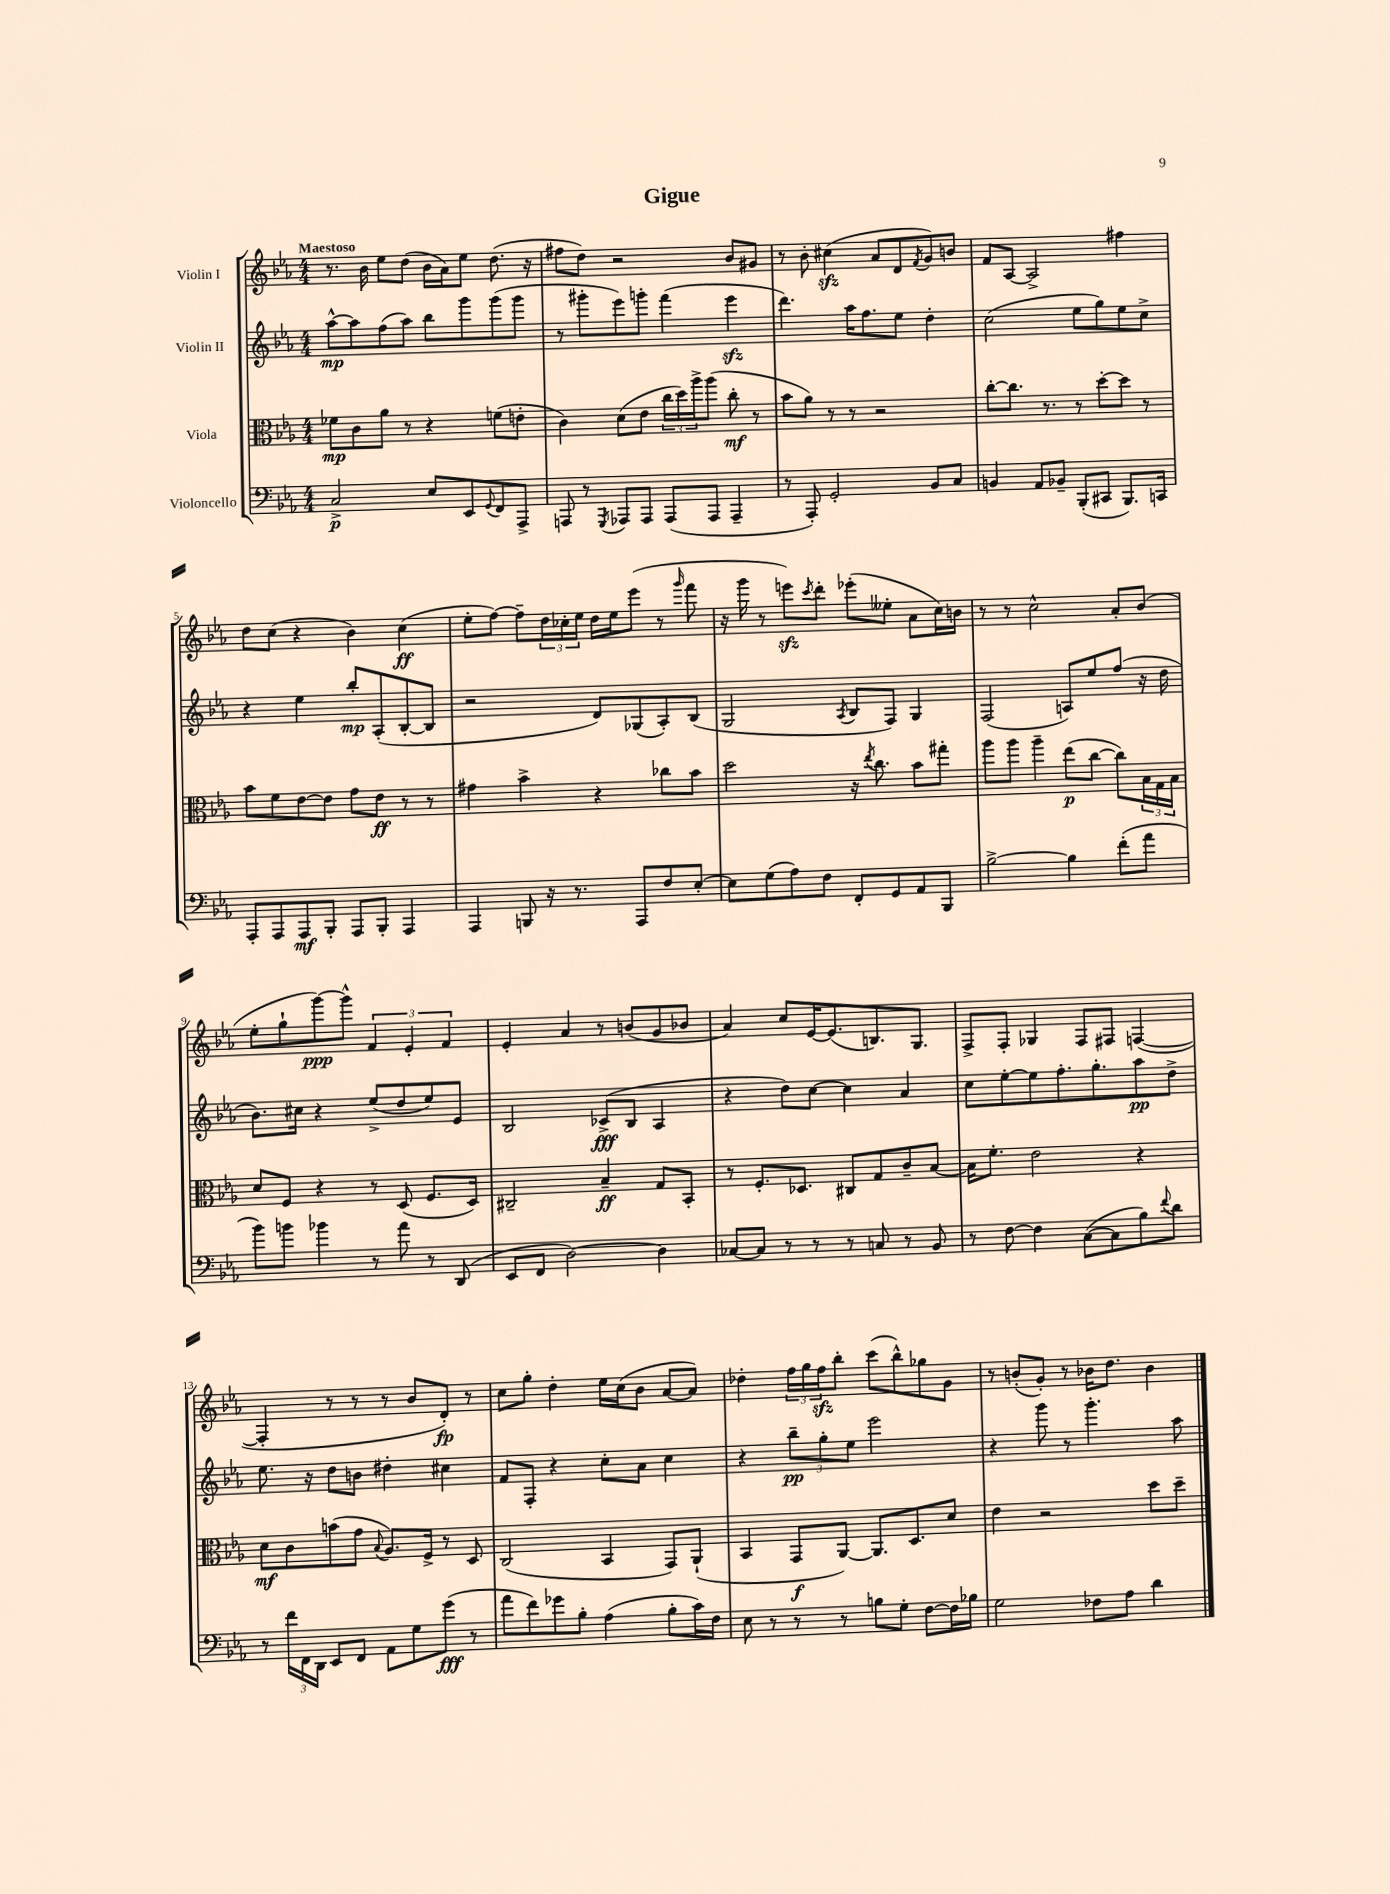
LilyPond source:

\header { title = "Gigue" }
<<
\new StaffGroup <<
\new Staff = "s0" \with { instrumentName = "Violin I" } {
    \clef treble \key ees \major \numericTimeSignature \time 4/4 \tempo "Maestoso"
    r8. bes'16 ees''8 d''8( bes'16 aes'16) ees''8 d''8.( r16 |
    fis''8 d''8) r2 bes'8 gis'8 |
    r8 bes'8-. cis''4\sfz( aes'8 d'8 \acciaccatura { f'8 } g'8) b'8 |
    f'8 aes8~ aes2-> fis''4 |
    d''8 c''8( r4 bes'4) c''4\ff( |
    ees''8-. f''8~) f''8-- \tuplet 3/2 { d''16 ces''16-. ees''16 } d''16 ees''16 ees'''8( r8 \grace { g'''16 } f'''8 |
    r16 g'''16 r8 e'''8\sfz) \acciaccatura { c'''8 } d'''8-. ees'''8-.( eeses''8-. aes'8 c''16) b'16 |
    r8 r8 c''2-^ aes'8-. bes'8( |
    ees''8-. g''8-! g'''8~\ppp) g'''8-^ \tuplet 3/2 { f'4 ees'4-. f'4 } |
    ees'4-. aes'4 r8 b'8( g'8 bes'8 |
    aes'4) c''8 ees'16~ ees'8.( b8.) g8. |
    f8-> f8-. ges4 f8 fis8 f4~( |
    f4-. r8 r8 r8 bes'8 d'8-.\fp) r8 |
    c''8 g''8-. d''4-. ees''16 c''16( bes'8 aes'8~ aes'8) |
    des''4-. \tuplet 3/2 { f''16 g''16 f''16\sfz } bes''8-. c'''8( bes''8-^) ges''8 g'8 |
    r8 b'8-.( g'8-.) r8 bes'16 d''8. bes'4 \bar "|." |
}
\new Staff = "s1" \with { instrumentName = "Violin II" } {
    \clef treble \key ees \major \numericTimeSignature \time 4/4
    aes''8~-^\mp aes''8 f''8( aes''8) bes''8 g'''8 g'''8( g'''8 |
    r8 gis'''8-. ees'''8) g'''8-. f'''4( ees'''4\sfz |
    d'''4.) aes''16 f''8. ees''8 d''4-. |
    c''2( ees''8 g''8) ees''8 c''8-> |
    r4 ees''4 bes''8-.\mp aes8-.( bes8~-. bes8 |
    r2 d'8) ges8( aes8-.) bes8( |
    g2 \acciaccatura { aes8 } bes8 f8) g4 |
    f2( a8) ees''8 f''8( r16 d''16 |
    bes'8.) cis''16 r4 ees''8->( d''8 ees''8) ees'8 |
    bes2 ces'8->\fff( bes8 aes4 |
    r4 d''8) c''8~ c''4 aes'4 |
    c''8 ees''8~-. ees''8 f''8.-. g''8.-. aes''8\pp d''8-> |
    ees''8. r16 d''8 b'8 dis''4-. cis''4 |
    f'8 f8-. r4 c''8-. aes'8 c''4 |
    r4 \tuplet 3/2 { bes''8--\pp g''8-. ees''8 } ees'''2 |
    r4 g'''8 r8 g'''4.-. aes''8 \bar "|." |
}
\new Staff = "s2" \with { instrumentName = "Viola" } {
    \clef alto \key ees \major \numericTimeSignature \time 4/4
    fes'8\mp c'8 aes'8 r8 r4 f'8( e'8-. |
    c'4) d'8( ees'8 \tuplet 3/2 { c''16 d''16) aes''16-> } aes''8( c''8-.\mf r8 |
    bes'8 aes'8) r8 r8 r2 |
    c''8~-. c''8. r8. r8 d''8~-. d''8 r8 |
    bes'8 f'8 ees'8~ ees'8 g'8 ees'8\ff r8 r8 |
    gis'4 bes'4-> r4 ces''8 bes'8 |
    d''2 r16 \acciaccatura { ees''8 } c''8. bes'8 gis''8-. |
    aes''8 aes''8 aes''4-- ees''8\p( c''8~ c''8) \tuplet 3/2 { bes16 g16 bes16 } |
    d'8 f8 r4 r8 d8( f8. d16) |
    cis2-- bes4--\ff g8 bes,8-. |
    r8 f8.-. des8. cis8 g8 c'8-- bes8~ |
    bes16 f'8.-. ees'2 r4 |
    d'8\mf c'8 b'8( g'8 \appoggiatura { bes8 } aes8.) f16-> r8 d8 |
    c2( bes,4 g,8) aes,8-!( |
    bes,4 g,8\f aes,8~) aes,8. d8. d'8 |
    ees'4 r2 d''8 d''8-- \bar "|." |
}
\new Staff = "s3" \with { instrumentName = "Violoncello" } {
    \clef bass \key ees \major \numericTimeSignature \time 4/4
    c2->\p ees8 ees,8 \appoggiatura { g,8 } f,8 aes,,8-> |
    a,,8 r8 \acciaccatura { g,,8 } aes,,8 aes,,8 aes,,8( aes,,8 aes,,4-- |
    r8 aes,,8-.) g,2-. bes,8 c8 |
    b,4 aes,8 bes,8-- bes,,8-.( cis,8 bes,,8.) c,16 |
    aes,,8-. aes,,8 aes,,8\mf bes,,8-. aes,,8 bes,,8-. aes,,4 |
    aes,,4 b,,8 r16 r8. aes,,8 f8 ees8~-. |
    ees8 g8( aes8) f8 f,8-. g,8 aes,8 bes,,8 |
    bes2~-> bes4 f'8-.( aes'8 |
    bes'8) b'8 bes'4 r8 aes'8 r8 d,8( |
    ees,8 f,8 d2~) d4 |
    ces8~ ces8 r8 r8 r8 c8 r8 bes,8 |
    r8 f8~ f4 c8~( c8 bes8) \appoggiatura { f'8 } d'8 |
    r8 \tuplet 3/2 { f'16 f,16 d,16 } ees,8 f,8 aes,8 g8 g'8\fff( r8 |
    aes'8 f'8) ges'8 bes8-. aes4( bes8-. c'16) f16 |
    ees8 r8 r8 r8 b8 g8-. f8~ f16 bes16 |
    g2 fes8 aes8 d'4 \bar "|." |
}
>>
>>
